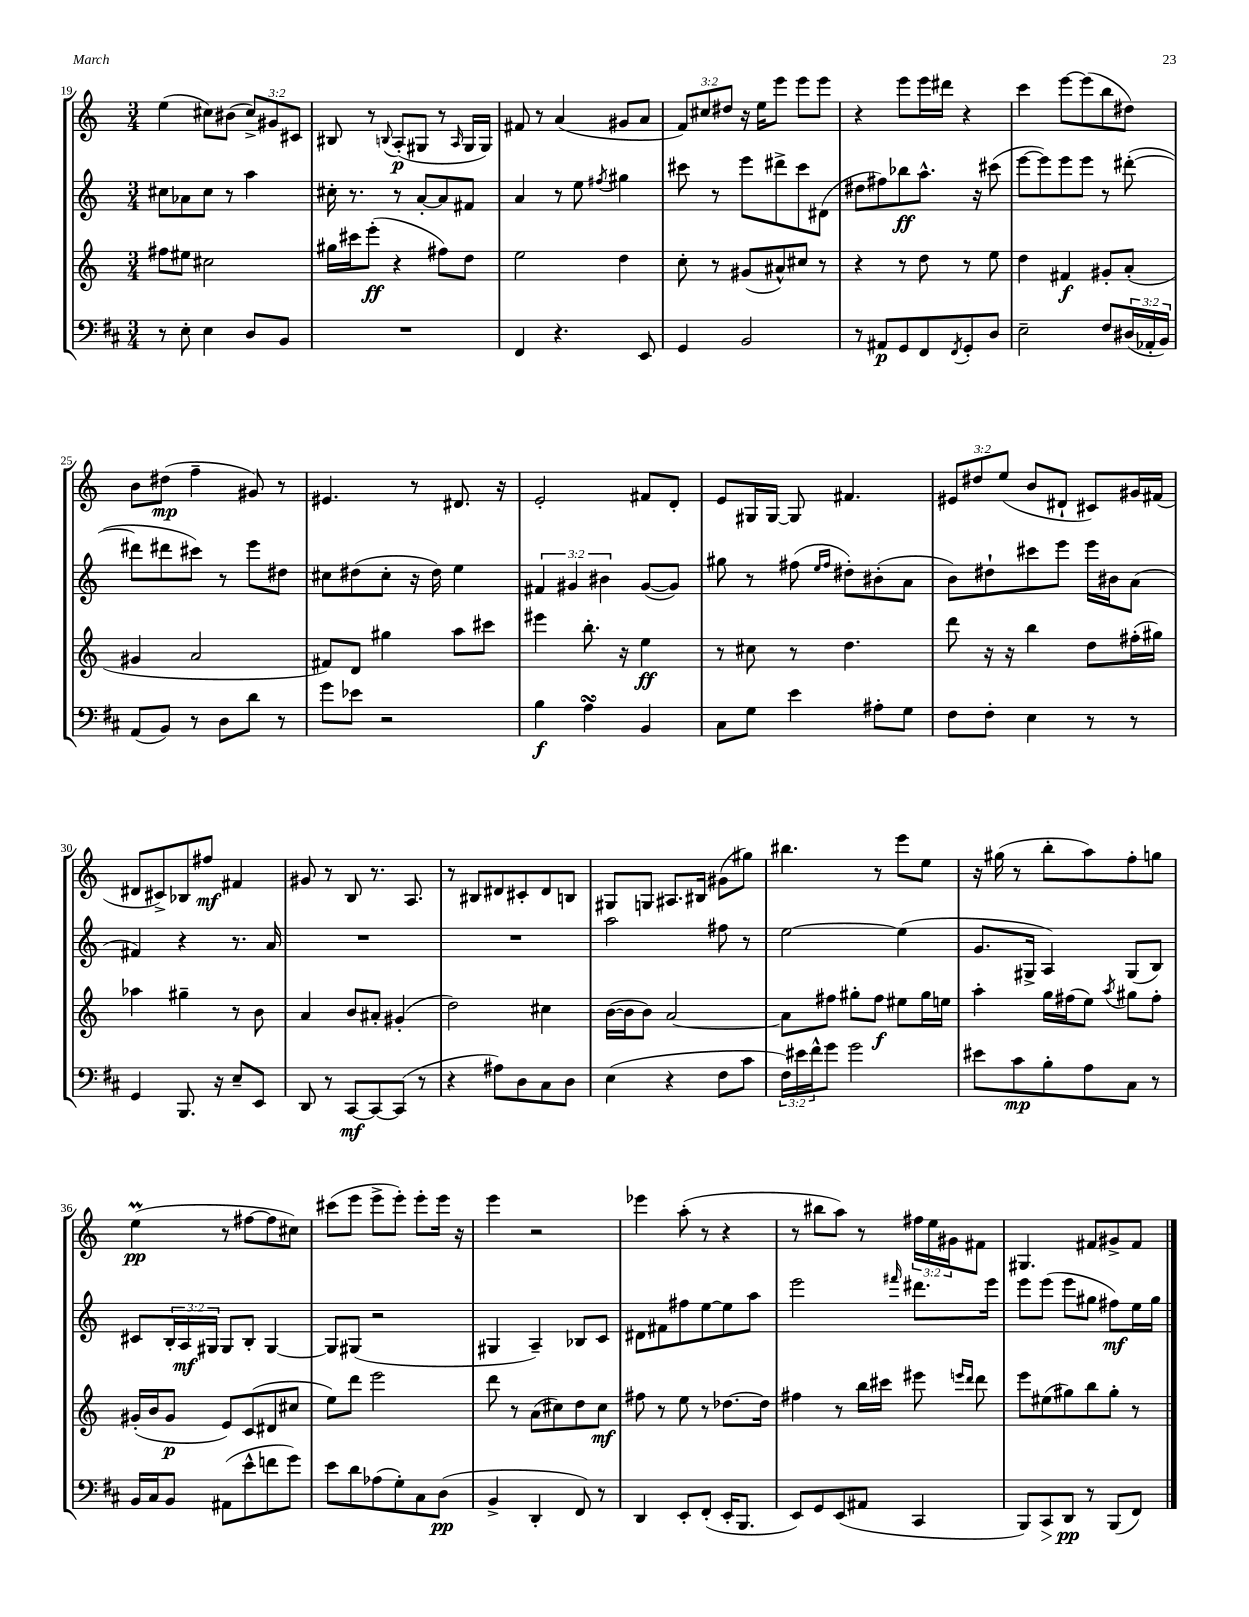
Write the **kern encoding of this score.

**kern	**kern	**kern	**kern
*staff4	*staff3	*staff2	*staff1
*clefF4	*clefG2	*clefG2	*clefG2
*k[f#c#]	*k[]	*k[]	*k[]
*M3/4	*M3/4	*M3/4	*M3/4
8r	8ff#	8cc#	(4ee
8E'	8ee#	8a-	.
4E	2cc#	8cc#	8cc#)
.	.	8r	(8b#
8D	.	4aa	12cc#^)
.	.	.	12g#
8BB	.	.	.
.	.	.	12c#
=	=	=	=
2.r	16gg#	16cc#'	8B#
.	16ccc#	8.r	.
.	(8eee'	.	8r
.	.	.	8qqB
.	4r	8r	(8A'
.	.	[8a'	8G#
.	8ff#)	8a]	8r
.	.	.	16qqA
.	8dd	8f#	16G#
.	.	.	16G#)
=	=	=	=
4FF#	2ee	4a	8f#
.	.	.	8r
4.r	.	8r	(4a
.	.	8ee	.
.	.	8qff#	.
.	4dd	4gg#	8g#
8EE	.	.	8a
=	=	=	=
4GG	8cc'	8ccc#	12f)
.	.	.	12cc#
.	8r	8r	.
.	.	.	12dd#
2BB	(8g#	8eee	16r
.	.	.	16ee
.	8a#^^)	8ddd#^	8eee
.	8cc#	8ccc#	8eee
.	8r	(8d#	8eee
=	=	=	=
8r	4r	8dd#	4r
8AA#	.	8ff#)	.
8GG	8r	8bb-	8eee
8FF#	8dd	8.aa^^	16eee
.	.	.	16ddd#
8qFF#	.	.	.
8GG'	8r	.	4r
.	.	16r	.
8D	8ee	(8ccc#	.
=	=	=	=
2E~	4dd	[8eee	4ccc
.	.	8eee])	.
.	4f#	8eee	[8eee
.	.	8eee	(8eee]
8F#	8g#'	8r	8bb
(24D#	(8a'	([8ddd#'	8dd#)
24AA-'	.	.	.
24BB)	.	.	.
=	=	=	=
(8AA	4g#	8ddd#]	8b
8BB)	.	8ddd#	(8dd#
8r	2a	8ccc#)	4ff~
8D	.	8r	.
8d	.	8eee	8g#)
8r	.	8dd#	8r
=	=	=	=
8g	8f#)	8cc#	4.e#
8e-	8d	(8dd#	.
2r	4gg#	8cc#'	.
.	.	16r	8r
.	.	16dd#)	.
.	8aa	4ee	8.d#
.	8ccc#	.	.
.	.	.	16r
=	=	=	=
4B	4eee#	6f#	2e'
.	.	6g#	.
4A	8.bb'	.	.
.	.	6b#	.
.	16r	.	.
4BB	4ee	([8g#	8f#
.	.	8g#])	8d'
=	=	=	=
8C#	8r	8gg#	8e
8G	8cc#	8r	16G#
.	.	.	[16G#
4e	8r	(8ff#	8G#]
.	.	16qqee	.
.	.	16qqff#	.
.	4.dd	8dd#')	4.f#
8A#'	.	(8b#'	.
8G	.	8a	.
=	=	=	=
8F#	8ddd	8b)	12e#
.	.	.	12dd#
8F#'	16r	8dd#`	.
.	.	.	(12ee
.	16r	.	.
4E	4bb	8ccc#	8b
.	.	8eee	8d#`
8r	8dd	16eee	8c#)
.	.	16b#	.
8r	(16ff#'	(8a	16g#
.	16gg#)	.	(16f#
=	=	=	=
4GG	4aa-	4f#)	8d#
.	.	.	8c#^)
8.BBB	4gg#~	4r	8B-
.	.	.	8ff#
16r	.	.	.
8E~	8r	8.r	4f#
8EE	8b	.	.
.	.	16a	.
=	=	=	=
8DD	4a	2.r	8g#
8r	.	.	8r
[8CC#	8b	.	8B
8CC#_	8a#'	.	8.r
(8CC#]	(4g#'	.	.
.	.	.	8.A
8r	.	.	.
=	=	=	=
4r	2dd)	2.r	8r
.	.	.	8B#
8A#)	.	.	8d#
8D	.	.	8c#'
8C#	4cc#	.	8d#
8D	.	.	8B
=	=	=	=
(4E	([16b	2aa	8G#
.	16b]	.	.
.	8b)	.	8G
4r	[2a	.	8.A#
.	.	.	16B#
8F#	.	8ff#	(8g#
8c#	.	8r	8gg#)
=	=	=	=
24F#)	8a]	[2ee	4.bb#
24e#	.	.	.
24f#^^	.	.	.
8g	8ff#	.	.
2g	8gg#'	.	.
.	8ff#	.	8r
.	8ee#	(4ee]	8eee
.	16gg#	.	8ee
.	16ee	.	.
=	=	=	=
8e#	4aa'	8.g	16r
.	.	.	(16gg#
8c#	.	.	8r
.	.	16G#^	.
8B'	16gg	4A)	8bb'
.	(16ff#	.	.
8A	8ee)	.	8aa)
.	8qaa	.	.
8C#	8gg#	(8G#	8ff'
8r	8ff#'	8B)	8gg
=	=	=	=
16BB	(16g#'	8c#	(4ee
16C#	16b	.	.
8BB	8g#	24B'	.
.	.	24A	.
.	.	24G#	.
(8AA#	8e)	8G#	8r
8e^^	(8c	8B'	[8ff#
8f	8d#	[4G#	8ff#]
8g)	8cc#	.	8cc#)
=	=	=	=
8e	8ee)	8G#]	(8ccc#
8d	8ddd	(8G#	8eee
(8A-	2eee	2r	8eee^
8G')	.	.	8eee')
8C#	.	.	8eee'
(8D	.	.	16eee
.	.	.	16r
=	=	=	=
4BB^	8ddd	4G#	4eee
.	8r	.	.
4DD'	(8a	4A~)	2r
.	8cc#)	.	.
8FF#)	8dd	8B-	.
8r	8cc#	8c	.
=	=	=	=
4DD	8ff#	8d#	4eee-
.	8r	8f#	.
8EE'	8ee	8ff#	(8aa'
(8FF#'	8r	[8ee	8r
16EE'	[8.dd-	8ee]	4r
8.BBB	.	.	.
.	.	8aa	.
.	16dd-]	.	.
=	=	=	=
8EE)	4ff#	2eee	8r
8GG	.	.	8bb#
(8EE	8r	.	8aa)
8AA#	16bb	.	8r
.	16ccc#	.	.
.	.	16qqfff#	.
4CC#	8eee#	8.ddd#	24ff#
.	.	.	24ee
.	.	.	24g#
.	16qqeee	.	.
.	16qqddd	.	.
.	8ddd	.	8f#
.	.	16eee	.
=	=	=	=
8BBB)	8eee	8eee	4.G#
8CC#	(8ee#	(8eee	.
8DD	8gg#)	8eee	.
8r	8bb	8gg#	8f#
(8BBB	8gg#'	8ff#)	8g#^
8FF#)	8r	16ee	8f#
.	.	16gg#	.
==	==	==	==
*-	*-	*-	*-
